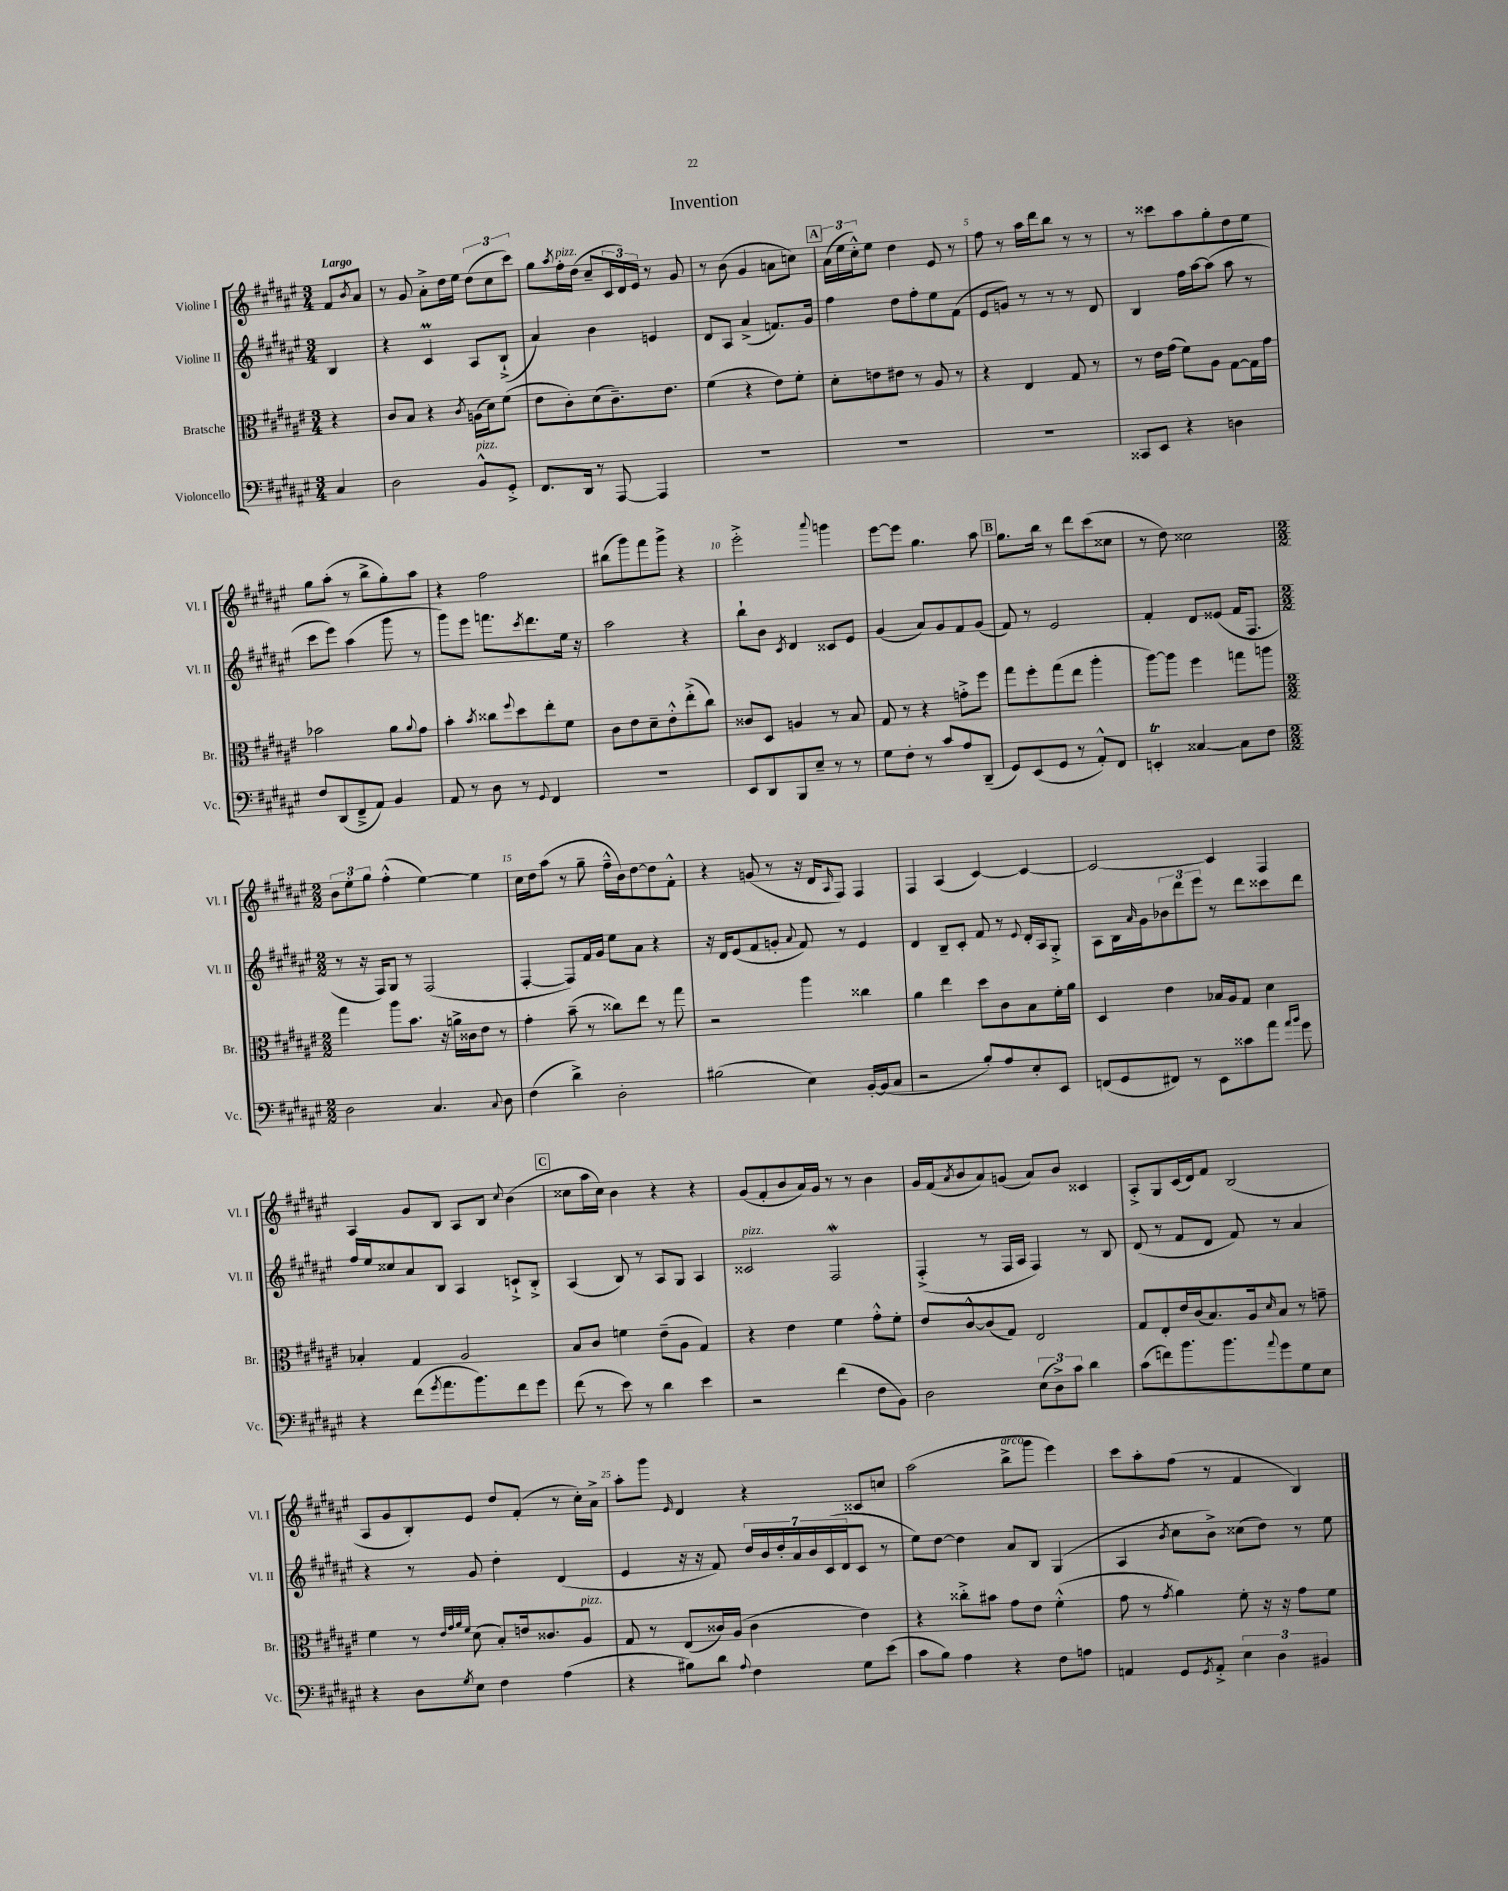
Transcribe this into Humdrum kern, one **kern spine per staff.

**kern	**kern	**kern	**kern
*staff4	*staff3	*staff2	*staff1
*clefF4	*clefC3	*clefG2	*clefG2
*k[f#c#g#d#a#e#]	*k[f#c#g#d#a#e#]	*k[f#c#g#d#a#e#]	*k[f#c#g#d#a#e#]
*M3/4	*M3/4	*M3/4	*M3/4
4C#/	4r	4B/	8f#/L
.	.	.	8qb/
.	.	.	8a#/J
=	=	=	=
2D#\	8c#/L	4r	8r
.	8B/J	.	8g#/
.	4r	4c#/	8a#'^\L
.	.	.	16dd#\L
.	.	.	16ee#\JJ
.	8qc#/	.	.
8BB^^/L	(16A\LL	8A#/L	(12dd#\L
.	16d#\J)	.	.
.	.	.	12cc#\
8GG#'^/J	(8f#\J	(8B`^/J	.
.	.	.	12ccc#\J)
=	=	=	=
8.FF#/L	8e#\L	4a#/)	8gg#\L
.	.	.	8qaa#/
.	8c#'\)	.	16ff#'\L
16DD#/Jk	.	.	(16dd#\JJ
8r	(8d#\	4b\	8cc#~/L
[8AAA#/	8.c#~\)	.	24c#/L
.	.	.	24d#/)
.	.	.	24e#/JJ
4AAA#/]	.	4e/	8r
.	8.e#\J	.	.
.	.	.	8g#/
=	=	=	=
2.r	(4f#\	8d#/L	8r
.	.	8A#/J	(8b\
.	4r	(4a#^/	4g#/
.	8e#\L)	8.f/L)	8a\L
.	8f#'\J	.	8cc\J)
.	.	16g#/Jk	.
=	=	=	=
2.r	8d#'\L	4ff#\	(24a#\LL
.	.	.	24ee#\
.	.	.	24cc#'^^\J)
.	8e\	.	8ee#\J
.	8e#\J	8dd#\L	4dd#\
.	8r	8ff#'\	.
.	8A#/	8ee#\	8e#/
.	8r	(8f#\J	8r
=	=	=	=
2.r	4r	8e#/L	8ff#\
.	.	8g/J)	8r
.	4E#/	8r	16aa#\LL
.	.	.	16ddd#\J
.	.	8r	8bb\J
.	8G#/	8r	8r
.	8r	8d#/	8r
=	=	=	=
8CC##/L	8r	4B/	8r
8EE#/J	16e#\LL	.	8ccc##\L
.	(16g#\JJ	.	.
4r	8f#\L)	16ff#\LL	8aa#\
.	.	[16aa#\J	.
.	8A#\J	(8aa#\]J	8gg#'\
4D\	[8G#\L	8aa#\	8dd#\
.	16G#\]L	8r	8ee#\J
.	16g#\JJ	.	.
=	=	=	=
8F#/L	2b-\	8ccc#\L	8gg#\L
(8DD#/	.	8eee#\J)	(8aa#'\J
8FF#~^/	.	(4aa#\	8r
8AA#/J)	.	.	8bb^\L
4BB/	8a#\L	8ggg#\	8gg#'\)
.	8qqa#/	.	.
.	8g#\J	8r	8aa#\J
=	=	=	=
8AA#/	4b'\	8ggg#\L)	4r
8r	.	8eee#\J	.
.	8qb/	.	.
8D#\	8cc##\L	8.fff\L	2ff#\
.	8qqff#/	.	.
8r	8dd#\	.	.
.	.	8qccc#/	.
.	.	8.ddd#\	.
8qqGG#/	.	.	.
4FF#/	8ee#'\	.	.
.	8f#\J	16ee#\Jk	.
.	.	16r	.
=	=	=	=
2.r	8c#\L	2aa#\	(8bb#\L
.	8e#\	.	8ggg#\)
.	8d#~\	.	8fff#\
.	8e#'^^\	.	8ggg#^\J
.	(8ee#'^\	4r	4r
.	8cc#\J)	.	.
=	=	=	=
8EE#/L	8c##/L	8bb`\L	2eee#'^\
8DD#/	8D#/J	8b\J	.
.	.	8qc#/	.
8BBB/	4A/	4d#/	.
8E#~/J	.	.	.
.	.	.	8qqaaa#/
8r	8r	8c##/L	4ggg\
8r	8B/	8e#/J	.
=	=	=	=
8G#\L	8G#/	(4g#/	[8eee#\L
8F#'\J	8r	.	8eee#\]J
8r	4r	8a#/L)	4.gg#\
8c#/L	.	8g#/	.
8A#/	8g'^\L	8f#/	.
(8DD#~/J	8ff#\J	(8g#/J	8aa#\
=	=	=	=
8GG#/L)	8gg#\L	8f#/)	8.gg#\L
(8EE#/	8ff#'\	8r	.
.	.	.	16bb\Jk
8GG#/J	(8gg#\	2e#/	8r
8r	8ee#\J	.	8ddd#\L
8AA#'^^/L)	4aa#'\	.	(8ccc#\
8FF#/J	.	.	8cc##\J
=	=	=	=
4EE'/	[8aa#\L)	4f#'/	8r
.	8aa#\]J	.	8dd#\)
[4C##/	4ff#\	8d#/L	2cc##\
.	.	(8e##/J	.
8C##\]L	8gg\L	16f#/LK	.
.	.	8.F#/J	.
8F#\J	8aa\J	.	.
=	=	=	=
*M2/2	*M2/2	*M2/2	*M2/2
2D#\	4gg#\	8r	12b\L
.	.	.	12ee#'\
.	.	16r	.
.	.	.	12gg#\J
.	.	16F#/LK)	.
.	8aa#\L	8G#/J	(4ff#'^^\
.	8.b\J	8r	.
4.C#/	.	(2F#/	[4ee#\)
.	16r	.	.
.	16a^\LL	.	.
.	16c##\J	.	.
.	8e#\J	.	4ee#\]
8qqC#/	.	.	.
8D#\	8r	.	.
=	=	=	=
(4F#\	4g#'\	[4F#'/	16cc#\LL
.	.	.	16dd#\J
.	.	.	(8aa#\J
4d#^\)	(8b~\	8F#/]L)	8r
.	8r	16f#/L	8gg#~\
.	.	16g#/JJ	.
2D#'\	8cc##\L)	8ee#\L	16ff#~^^\LL
.	.	.	16b\J)
.	8ee#\J	8a#\J	[8dd#\
.	8r	4r	8dd#\]
.	8gg#\	.	8f#'^^\J
=	=	=	=
(2B#\	2r	16r	4r
.	.	16d#/LK	.
.	.	(8e#/	.
.	.	8f#/	(8g/
.	.	8g'/J	8r
.	.	8qqa#/	.
4E#\)	4aa#\	8f#/)	16r
.	.	.	16d#/LK
.	.	.	16qqA#/
.	.	8r	8F#/J)
[16BB'/LL	4cc##\	4e#/	4F#/
(16BB/]J	.	.	.
8C#/J	.	.	.
=	=	=	=
2r	4a#\	4d#/	4F#/
.	4ee#\	8B~/L	(4A#/
.	.	8c#'/J	.
8B'/L)	8dd#\L	8f#/	[4c#/)
8A#/	8c#\	8r	.
.	.	8qqe#/	.
8E#'/	8B\	16d#'/LL	4c#/_
.	.	16A#/J	.
8EE#/J	16f#'\L	8G#'^/J	.
.	16a#\JJ	.	.
=	=	=	=
(8FF/L	4D#/	8A#\L	2c#/_
8GG#/	.	16B\L	.
.	.	16qqa#/	.
.	.	16g#\J	.
8FF#/J)	4e#\	12b-\	.
.	.	12ddd#\	.
8r	.	.	.
.	.	12eee#\J	.
8EE#\L	16B-/LL	8r	4c#/]
.	16A#/J	.	.
8c##\	8G#/J	8ddd#\L	.
8a#\J	4d#\	8ccc##\	4F#/
16qqa#/LL	.	.	.
16qqb/JJ	.	.	.
8g#\	.	8ddd#\J	.
=	=	=	=
4r	4B-'/	16ff#/LL	4A#/
.	.	16ee#/J	.
.	.	8cc##/	.
(8f#\L	4G#/	8a#/	8g#/L
8qg#/	.	.	.
8.a#\	.	8B/J	8B/J
.	2A#/	4A#/	8A#/L
8.b\)	.	.	.
.	.	.	8B/J
.	.	.	8qqcc#/
8f#\	.	8c`^/L	(4b\
8g#\J	.	8B'^/J	.
=	=	=	=
(8f#\	8B/L	(4A#/	8cc##\L
8r	8c#/J	.	16aa#\L
.	.	.	16cc##\JJ)
8e#\)	4f\	8B/)	4b\
8r	.	8r	.
4d#\	(8e#~\L	8A#/L	4r
.	8A#\J	8G#/J	.
4e#\	4G#/)	4A#/	4r
=	=	=	=
2r	4r	2c##/	(8g#/L
.	.	.	8f#'/
.	4e#\	.	8b/
.	.	.	16a#/L)
.	.	.	16g#/JJ
(4f#\	4f#\	2F#/	8r
.	.	.	8r
8F#\L	8g#'^^\L	.	4b\
8BB\J)	8f#'\J	.	.
=	=	=	=
2D#\	8e#/L	(4F#'^/	16g#/LL
.	.	.	(16f#/J
.	.	.	8qa#/
.	[8c#^^/	.	8b/
.	(8c#/]	8r	8a#/)
.	8G#/J)	16F#/LL	(8g/J
.	.	16A#/JJ	.
(12E#\L	2E#/	4F#/)	8a#/L)
12D#^\)	.	.	.
.	.	.	8b/J
12c#\J	.	.	.
4d#\	.	8r	4c##/
.	.	8B/	.
=	=	=	=
(8c#\L	8G#/L	(8d#/	8A#'^/L
8f\)	8E#'/	8r	8G#/
8.b\	16e#/L	8f#/L	(16c#/L
.	(16c#/J	.	16d#/J)
.	8.B/)	8d#/J	8f#/J
8.b\	.	.	.
.	.	8f#/)	(2B/
.	16A#/k	.	.
8qqa#/	16qqd#/	.	.
8g#\	8B/J	8r	.
8G#\	8r	4a#/	.
8E#\J	8g~\	.	.
=	=	=	=
4r	4f#\	4r	8A#/L
.	.	.	8g#/
8D#\L	8r	8r	8B'/)
.	32qqe#/LLL	.	.
.	32qqg#/	.	.
.	32qqa#/	.	.
8qG#/	32qqf#/JJJ	.	.
8E#\J	(8d#\	8g#/	8e#/J
4F#\	8B'/L)	4dd#'\	8dd#/L
.	16e/k	.	(8f#'/J
.	8.c##/	.	.
(4A#\	.	(4d#/	8r
.	8A#/J	.	16cc#'\LL)
.	.	.	16a#^\JJ
=	=	=	=
4r	8G#/	4e#/	8aa#'\L
.	8r	.	8ggg#\J
.	.	.	16qqe#/
8B#\L)	(8E#/L	16r	4d#/
.	.	16r	.
8d#\J	16c##/L)	8f#/)	.
.	(16A#/JJ	.	.
8qqA#/	.	.	.
4F#\	4c##\	28dd#/LL	4r
.	.	28b/	.
.	.	28dd#'/	.
.	.	28a#/	.
.	.	28b/	.
.	.	(28c#/	.
.	.	28d#/J	.
8G#\L	4e#\)	8c#/J	8c##/L
(8e#\J	.	8r	8cc/J
=	=	=	=
8c#\L	4r	8ee#\L)	(2aa#\
8B\J)	.	[8dd#\J	.
4A#\	8cc##'^\L	4dd#\]	.
.	8b#\J	.	.
4r	8g#\L	8a#/L	8bb^\L
.	8e#\J	8B/J	8ggg#\J
8F#\L	(4f#'^^\	(4G#/	4eee#\)
8A\J	.	.	.
=	=	=	=
4AA/	8g#\	4A#/	8ccc#\L
.	8r	.	8aa#'\
.	8qg#/	8qb/	.
8GG#/L	4a#\)	8cc#\L	(8ff#\J
8qGG#/	.	.	.
8AA'^/J	.	8b^\J)	8r
6E#\	8f#'\	(8cc##\L	4f#/
.	16r	8dd#\J)	.
6D#\	.	.	.
.	16r	.	.
.	8g#\L	8r	4B/)
6BB#/	.	.	.
.	8f#\J	8ee#\	.
==	==	==	==
*-	*-	*-	*-
